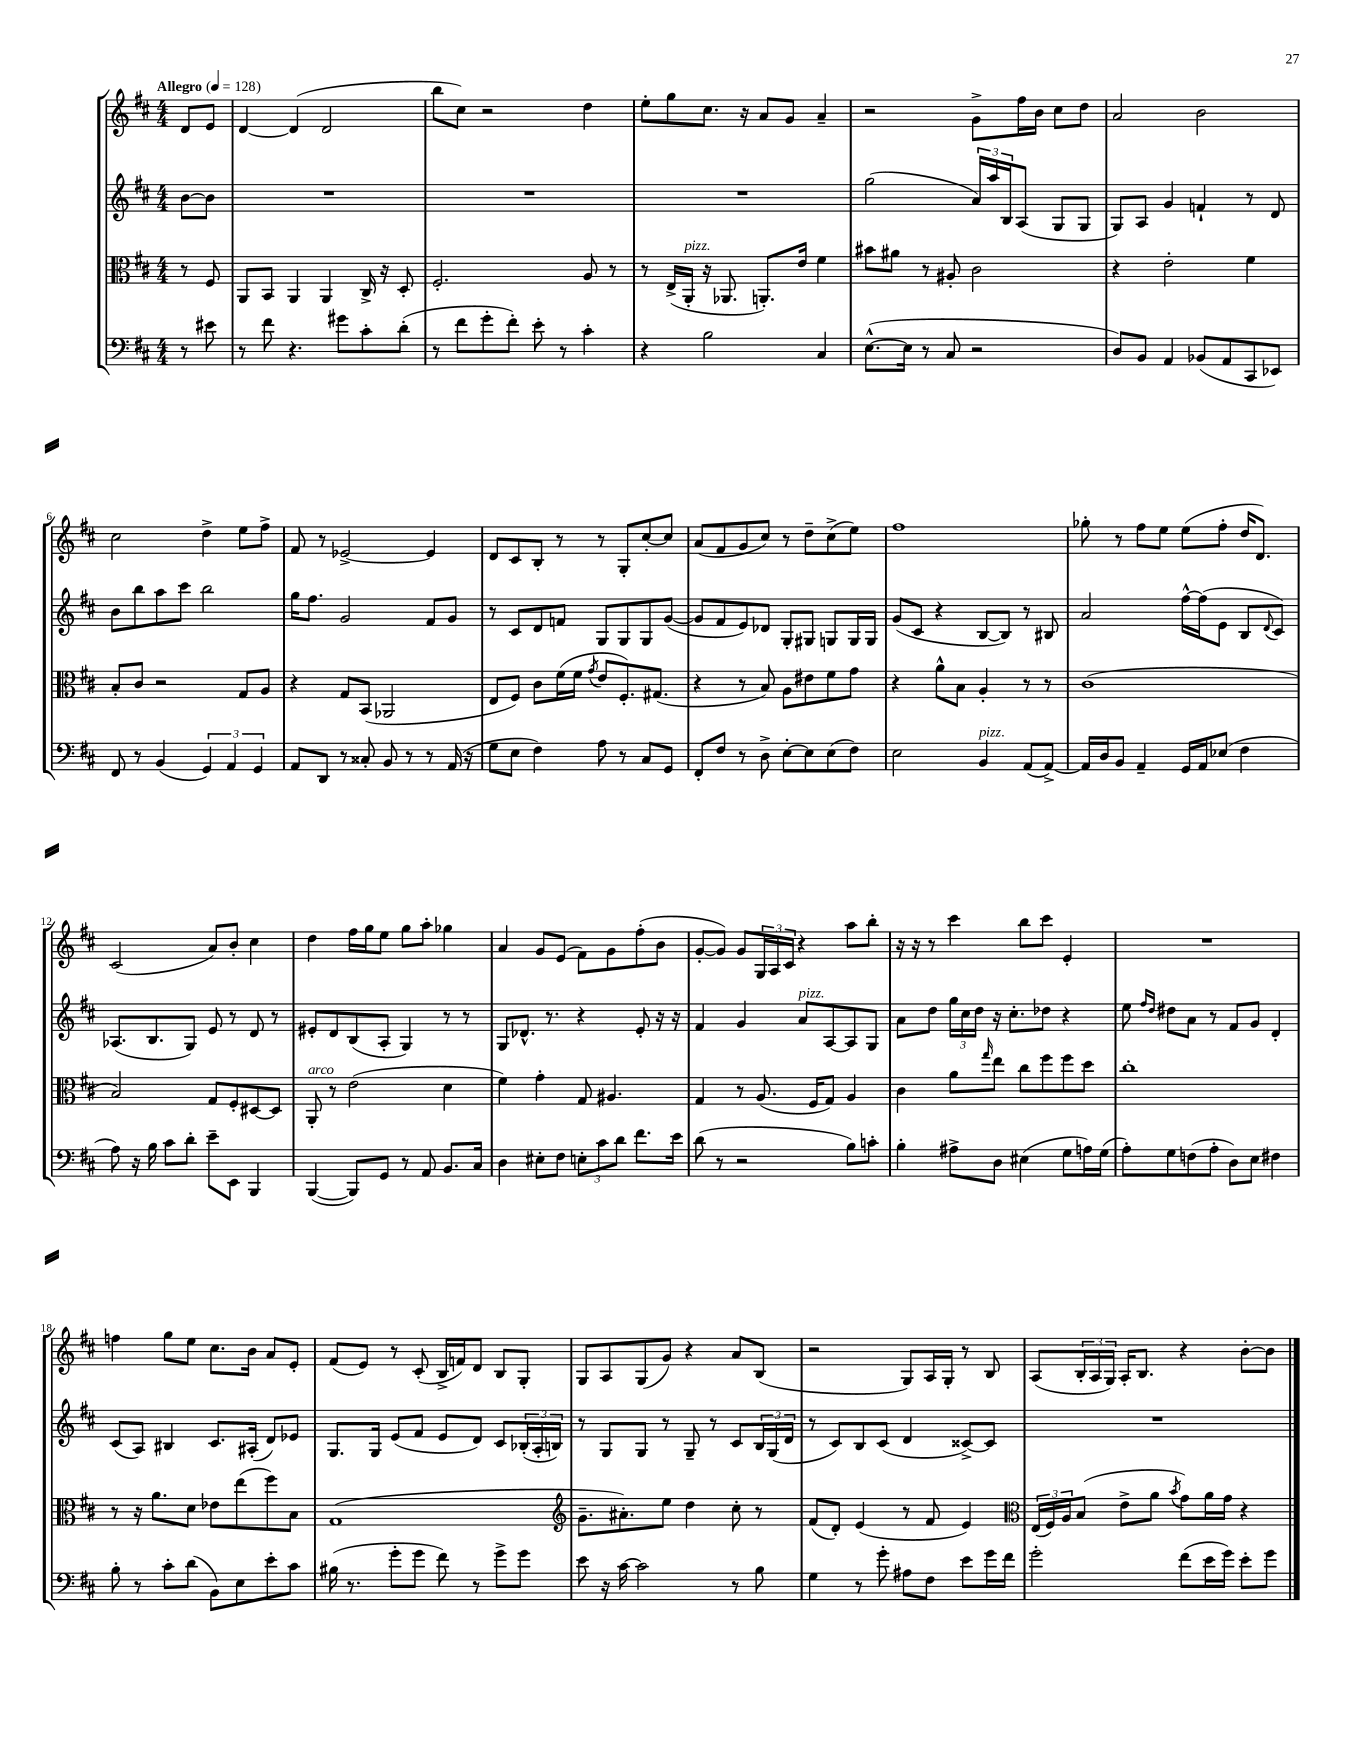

**kern	**kern	**kern	**kern
*staff4	*staff3	*staff2	*staff1
*clefF4	*clefC3	*clefG2	*clefG2
*k[f#c#]	*k[f#c#]	*k[f#c#]	*k[f#c#]
*M4/4	*M4/4	*M4/4	*M4/4
*MM128	*MM128	*MM128	*MM128
8r	8r	[8b	8d
8e#	8F#	8b]	8e
=	=	=	=
8r	8AA	1r	[4d
8f#	8BB	.	.
4.r	4AA	.	(4d]
.	4AA	.	2d
8g#	.	.	.
8c#'	16C#^	.	.
.	16r	.	.
(8d'	8D'	.	.
=	=	=	=
8r	2.F#'	1r	8bb
8f#	.	.	8cc#)
8g'	.	.	2r
8f#')	.	.	.
8e'	.	.	.
8r	.	.	.
4c#'	8A	.	4dd
.	8r	.	.
=	=	=	=
4r	8r	1r	8ee'
.	(16E^	.	8gg
.	16AA'	.	.
2B	16r	.	8.cc#
.	8.AA-	.	.
.	.	.	16r
.	8.AA')	.	8a
.	.	.	8g
.	16e	.	.
4C#	4f#	.	4a~
=	=	=	=
([8.E^^	8b#	(2gg	2r
.	8a#	.	.
16E]	.	.	.
8r	8r	.	.
8C#	8A#'	.	.
2r	2c#	24a)	8g^
.	.	24aa	.
.	.	24B	.
.	.	(8A	16ff#
.	.	.	16b
.	.	8G	8cc#
.	.	8G	8dd
=	=	=	=
8D)	4r	8G)	2a
8BB	.	8A	.
4AA	2e'	4g	.
(8BB-	.	4f`	2b
8AA	.	.	.
8CC#	4f#	8r	.
8EE-)	.	8d	.
=	=	=	=
8FF#	8B'	8b	2cc#
8r	8c#	8bb	.
(4BB	2r	8aa	.
.	.	8ccc#	.
6GG)	.	2bb	4dd^
6AA	.	.	.
.	8G	.	8ee
6GG	.	.	.
.	8A	.	8ff#^
=	=	=	=
8AA	4r	16gg	8f#
.	.	8.ff#	.
8DD	.	.	8r
8r	8G	2g	[2e-^
8C##'	(8BB	.	.
8BB	2AA-	.	.
8r	.	.	.
8r	.	8f#	4e-]
(16AA	.	8g	.
16r	.	.	.
=	=	=	=
8G	8E	8r	8d
8E	8F#)	8c#	8c#
4F#)	8c#	8d	8B'
.	(16f#	8f	8r
.	16f#	.	.
.	8qg	.	.
8A	8e	8G	8r
8r	8.F#')	8G	8G'
8C#	.	8G	[8cc#'
.	(8.G#	.	.
8GG	.	([8g	8cc#]
=	=	=	=
8FF#'	4r	8g]	(8a
8F#	.	8f#	8f#
8r	8r	8e)	8g
8D^	8B)	8d-	8cc#)
[8E'	8A	8G'	8r
8E]	8e#	8G#	8dd~
(8E	8f#	8G	(8cc#^
8F#)	8g	16G	8ee)
.	.	16G	.
=	=	=	=
2E	4r	(8g	1ff#
.	.	8c#	.
.	8a^^	4r	.
.	8B	.	.
4BB	4A'	[8B	.
.	.	8B])	.
(8AA	8r	8r	.
[8AA^)	8r	8B#	.
=	=	=	=
16AA]	(1c#	2a	8gg-'
16D	.	.	.
8BB	.	.	8r
4AA~	.	.	8ff#
.	.	.	8ee
16GG	.	[16ff#^^	(8ee
16AA	.	(16ff#]	.
(8E-	.	8e	8ff#'
4F#	.	8B	16dd
.	.	.	8.d)
.	.	8qqd	.
.	.	8c#)	.
=	=	=	=
8A)	2B)	(8.A-	(2c#
16r	.	.	.
16B	.	8.B	.
8c#	.	.	.
8d'	.	8G)	.
8e~	8G	8e	8a)
8EE	8F#'	8r	8b'
4BBB	[8D#	8d	4cc#
.	8D#]	8r	.
=	=	=	=
([4BBB	8AA'	8e#'	4dd
.	8r	8d	.
8BBB])	(2e	(8B	16ff#
.	.	.	16gg
8GG	.	8A'	8ee
8r	.	4G)	8gg
8AA	.	.	8aa'
8.BB	4d	8r	4gg-
.	.	8r	.
16C#	.	.	.
=	=	=	=
4D	4f#)	8G	4a
.	.	8.d-^^	.
8E#'	4g'	.	8g
.	.	8.r	.
8F#	.	.	(8e
12E'	8G	4r	8f#)
12c#	.	.	.
.	4.A#	.	8g
12d	.	.	.
8.f#	.	8e'	(8ff#'
.	.	16r	8b
16e	.	16r	.
=	=	=	=
(8d	4G	4f#	[8g'
8r	.	.	8g])
2r	8r	4g	8g
.	(8.A	.	24G
.	.	.	24A
.	.	.	24c#
.	.	8a	4r
.	16F#	.	.
.	8G)	[8A	.
8B)	4A	8A]	8aa
8c'	.	8G	8bb'
=	=	=	=
4B'	4c#	8a	16r
.	.	.	16r
.	.	8dd	8r
8A#^	8a	24gg	4ccc#
.	.	24cc#	.
.	.	24dd	.
.	16qqgg	.	.
8D	8ee	16r	.
.	.	8.cc#'	.
(4E#	8cc#	.	8bb
.	8ff#	8dd-	8ccc#
8G	8ff#	4r	4e'
16A)	8dd	.	.
(16G	.	.	.
=	=	=	=
8A')	1cc#'	8ee	1r
.	.	16qqff#	.
.	.	16qqdd	.
8G	.	8dd#	.
(8F	.	8a	.
8A'	.	8r	.
8D)	.	8f#	.
8E	.	8g	.
4F#	.	4d'	.
=	=	=	=
8B'	8r	(8c#	4ff
8r	16r	8A)	.
.	8.a	.	.
8c#'	.	4B#	8gg
(8d	8d	.	8ee
8BB)	8e-	8.c#	8.cc#
8E	(8ee	.	.
.	.	(16A#'	16b
8e'	8ff#)	8d)	8a
8c#	8B	8e-	8e'
=	=	=	=
(16B#	(1G	8.G	(8f#
8.r	.	.	.
.	.	.	8e)
.	.	16G	.
8g'	.	(8e	8r
8g	.	8f#	(8c#'
8f#)	.	8e	16B^
.	.	.	16f)
8r	.	8d)	8d
8g^	.	8c#	8B
8g	.	(24B-'	8G'
.	.	24A'	.
.	.	24B)	.
=	=	=	=
*	*clefG2	*	*
8e	8.g~	8r	8G
16r	.	8G	8A
[16c#	8.a#')	.	.
2c#]	.	8G	(8G
.	8ee	8r	8g)
.	4dd	8G~	4r
.	.	8r	.
8r	8cc#'	8c#	8a
8B	8r	24B	(8B
.	.	(24G	.
.	.	24d	.
=	=	=	=
4G	(8f#	8r	2r
.	8d')	8c#)	.
8r	(4e	8B	.
8g'	.	(8c#	.
8A#	8r	4d	8G)
8F#	8f#	.	16A
.	.	.	16G'
8e	4e)	[8c##^)	8r
16g	.	8c##]	8B
16f#	.	.	.
=	=	=	=
*	*clefC3	*	*
2g'	(24E	1r	(8A
.	24F#)	.	.
.	24A	.	.
.	(8B	.	24B'
.	.	.	24A
.	.	.	24G)
.	8e^	.	16A'
.	.	.	8.B
.	8a	.	.
.	8qb	.	.
(8f#	8g)	.	4r
16e	16a	.	.
16g)	16g	.	.
8e'	4r	.	[8b'
8g	.	.	8b]
==	==	==	==
*-	*-	*-	*-
